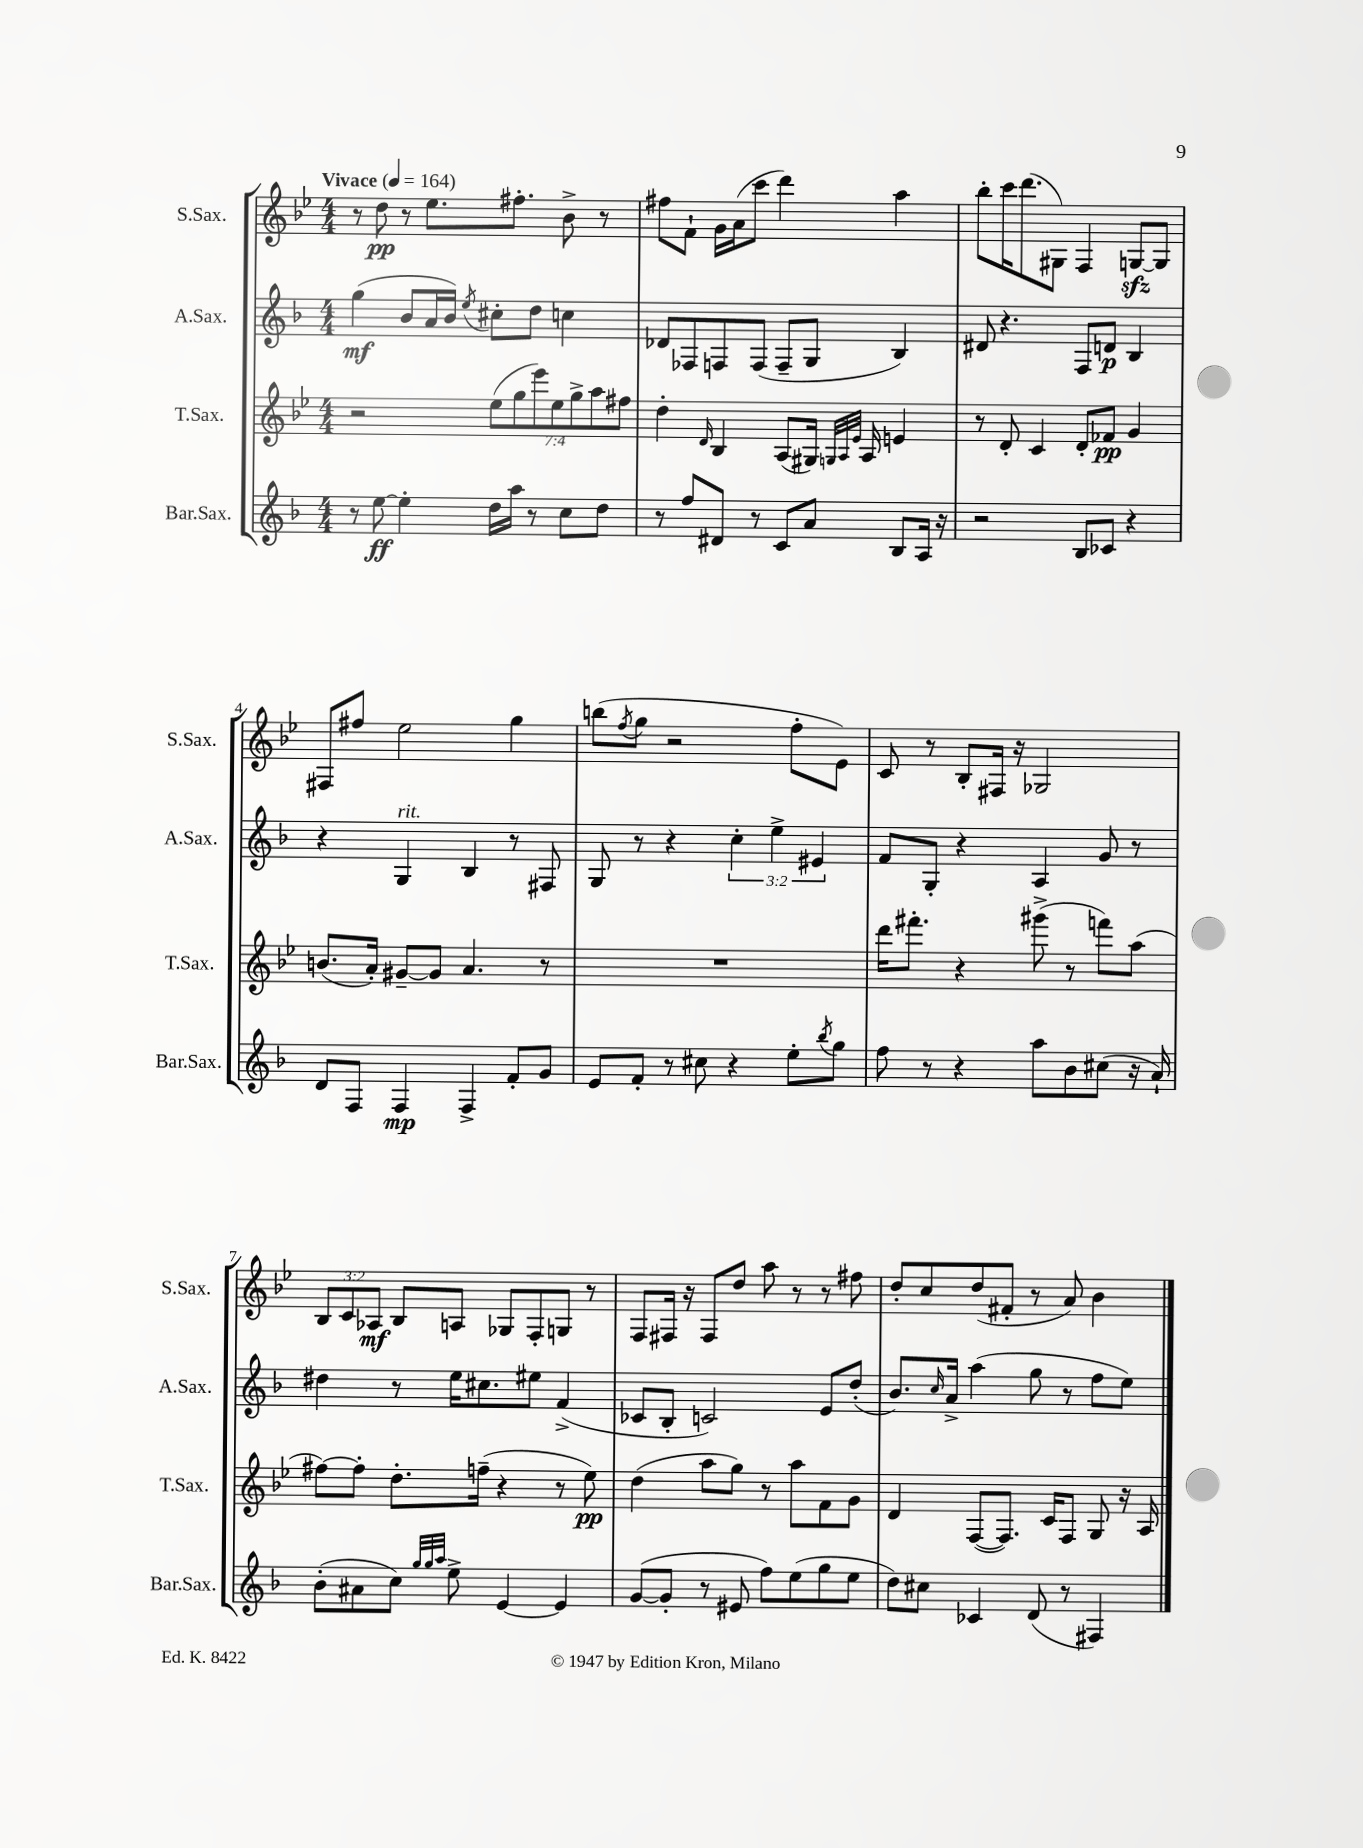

**kern	**kern	**kern	**kern
*staff4	*staff3	*staff2	*staff1
*clefG2	*clefG2	*clefG2	*clefG2
*k[b-]	*k[b-e-]	*k[b-]	*k[b-e-]
*M4/4	*M4/4	*M4/4	*M4/4
*MM164	*MM164	*MM164	*MM164
8r	2r	(4gg	8r
[8ee	.	.	8dd
4ee']	.	8b-	8r
.	.	16a	8.ee-
.	.	16b-)	.
.	.	8qee	.
16dd	(14ee-	8cc#'	.
16aa	.	.	8.ff#'
.	14gg	.	.
8r	.	8dd	.
.	14eee-)	.	.
.	14ee-	.	.
8cc	.	4cc	8b-^
.	14gg^	.	.
.	14aa	.	.
8dd	.	.	8r
.	14ff#	.	.
=	=	=	=
8r	4dd'	8d-	8ff#
8ff	.	8F-	8f`
.	16qqd	.	.
8d#	4B-	8F	16g
.	.	.	(16a
8r	.	(8F	8ccc
8c	(8A	8F~	4ddd)
8a	16G#)	8G	.
.	32qqG	.	.
.	32qqA	.	.
.	32qqe-	.	.
.	16A	.	.
8B-	4e	4B-)	4aa
16A	.	.	.
16r	.	.	.
=	=	=	=
2r	8r	8d#	8bb-'
.	8d'	4.r	16ccc
.	.	.	(8.ddd
.	4c	.	.
.	.	.	8G#)
8B-	8d'	8F	4F
8c-	8f-	8d	.
4r	4g	4B-	[8G
.	.	.	8G]
=	=	=	=
8d	(8.b	4r	8F#
8F	.	.	8ff#
.	16a')	.	.
4F	[8g#~	4G	2ee-
.	8g#]	.	.
4F^	4.a	4B-	.
8f'	.	8r	4gg
8g	8r	8F#	.
=	=	=	=
8e	1r	8G	(8bb
.	.	.	8qff
8f'	.	8r	8gg
8r	.	4r	2r
8cc#	.	.	.
4r	.	6cc'	.
.	.	6ee^	.
8ee'	.	.	8ff'
.	.	6e#	.
8qbb-	.	.	.
8gg	.	.	8e-)
=	=	=	=
8ff	16ddd	8f	8c
.	8.fff#'	.	.
8r	.	8G'	8r
4r	4r	4r	8B-'
.	.	.	16F#
.	.	.	16r
8aa	(8ggg#^	4A	2G-
8b-	8r	.	.
(8cc#	8fff)	8g	.
16r	(8aa	8r	.
16a`)	.	.	.
=	=	=	=
(8b-'	[8ff#)	4dd#	12B-
.	.	.	12c
8a#	8ff#']	.	.
.	.	.	12A-
8cc)	8.dd'	8r	8B-
32qqgg	.	.	.
32qqgg	.	.	.
32qqaa	.	.	.
8ee^	.	16ee	8A
.	(16ff~	8.cc#	.
[4e	4r	.	8G-
.	.	8ee#	8F'
4e]	8r	(4f^	8G
.	8ee-)	.	8r
=	=	=	=
([8g	(4dd	8c-	8F
8g']	.	8B-'	16F#
.	.	.	16r
8r	8aa	2c)	8F#
8e#	8gg)	.	8dd
8ff)	8r	.	8aa
(8ee	8aa	.	8r
8gg	8f	8e	8r
8ee	8g	(8dd'	8ff#
=	=	=	=
8dd)	4d	8.b-)	8dd'
8cc#	.	.	8cc
.	.	16qqcc	.
.	.	16a^	.
4c-	([8F	(4aa	(8dd
.	8.F])	.	8f#'
(8d	.	8gg	8r
.	16c	.	.
8r	8F	8r	8a)
4F#)	8G	8ff	4b-
.	16r	8ee)	.
.	16A	.	.
==	==	==	==
*-	*-	*-	*-
